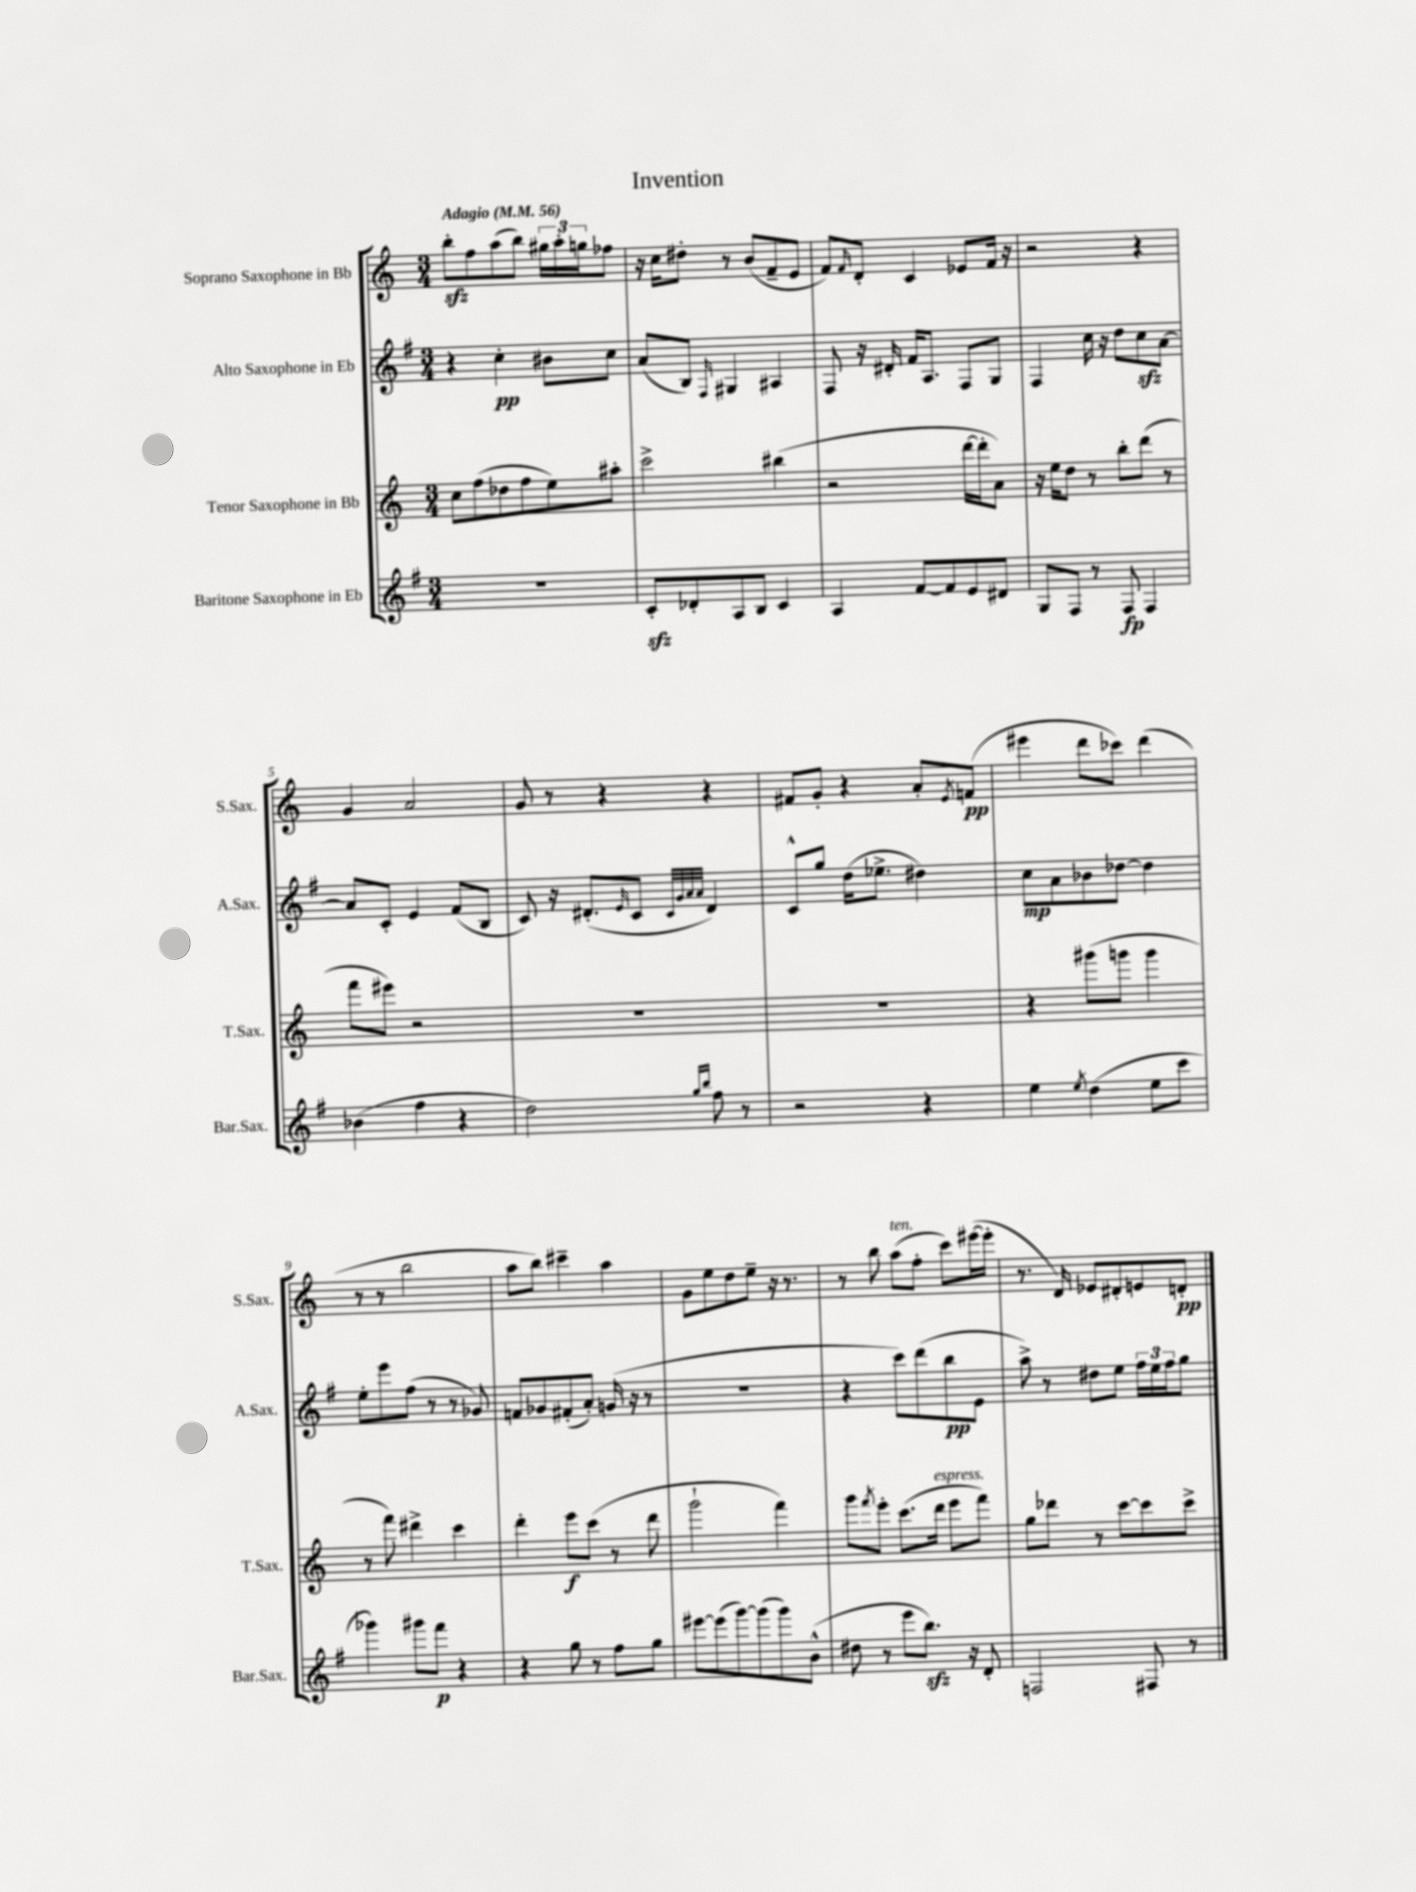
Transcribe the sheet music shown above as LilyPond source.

\header { title = "Invention" }
<<
\new StaffGroup <<
\new Staff = "s0" \with { instrumentName = "Soprano Saxophone in Bb" shortInstrumentName = "S.Sax." } {
    \clef treble \key c \major \numericTimeSignature \time 3/4 \tempo "Adagio" 4 = 56
    b''8-.\sfz f''8 a''8( b''8) \tuplet 3/2 { gis''16 a''16-. g''16 } fes''8 |
    r16 c''16 dis''8-. r8 b'8( f'8-- e'8 |
    f'8) \grace { f'16 } d'8-. c'4 ees'8 f'16 r16 |
    r2 r4 |
    g'4 a'2 |
    g'8 r8 r4 r4 |
    fis'8 g'8-. r4 a'8-. \acciaccatura { e'8 } f'8\pp( |
    eis'''4 d'''8 ces'''8) d'''4( |
    r8 r8 b''2 |
    a''8 b''8) cis'''4-- a''4 |
    g'8 e''8 d''8 e''8-- r16 r8. |
    r8 b''8 a''8^\markup { \italic "ten." }( f''8-. c'''8) eis'''16~( eis'''16-. |
    r8. d'16) ees'8 dis'8-. e'8 d'8-.\pp \bar "|." |
}
\new Staff = "s1" \with { instrumentName = "Alto Saxophone in Eb" shortInstrumentName = "A.Sax." } {
    \clef treble \key g \major \numericTimeSignature \time 3/4
    r4 c''4-.\pp bis'8 c''8 |
    a'8( b8) \grace { fis16 } gis4 ais4 |
    fis8 r16 dis'16-. fis'16 a8. fis8 g8 |
    fis4 c''16 r16 d''8 c''8\sfz a'8~ |
    a'8 c'8-. e'4 fis'8( b8 |
    c'8) r16 dis'8.-.( \grace { e'16 } c'8 \grace { c'32 g'32 a'32 a'32 } dis'4) |
    c'8-^ g''8 d''16( ees''8.-> dis''4) |
    c''8\mp a'8 bes'8 des''8~ des''4 |
    e''8-. e'''8 fis''8( r8 r8 ges'8) |
    f'8 ges'8 fis'8-.( a'8-.) g'16( r16 r8 |
    R2. |
    r4 c'''8) d'''8( b''8\pp e'8 |
    a''8->) r8 dis''8 e''8 \tuplet 3/2 { fis''16 e''16 fis''16 } g''8 \bar "|." |
}
\new Staff = "s2" \with { instrumentName = "Tenor Saxophone in Bb" shortInstrumentName = "T.Sax." } {
    \clef treble \key c \major \numericTimeSignature \time 3/4
    c''8 f''8( des''8 f''8 e''8) ais''8-. |
    c'''2-> bis''4( |
    r2 d'''16~ d'''16-. a'8) |
    r16 e''16 d''8 r8 b''8-. d'''8( r8 |
    f'''8 eis'''8) r2 |
    R2. |
    R2. |
    r4 gis'''8( g'''8 g'''4 |
    r8 f'''8) dis'''4-> c'''4 |
    d'''4-. e'''8\f c'''8( r8 d'''8 |
    g'''2-! f'''4) |
    g'''8 \acciaccatura { f'''8 } e'''8-. c'''8.( d'''16^\markup { \italic "espress." } e'''8 f'''8) |
    g''8 des'''8 r8 c'''8~ c'''8 c'''8-> \bar "|." |
}
\new Staff = "s3" \with { instrumentName = "Baritone Saxophone in Eb" shortInstrumentName = "Bar.Sax." } {
    \clef treble \key g \major \numericTimeSignature \time 3/4
    R2. |
    c'8-.\sfz des'8-. a8 b8 c'4 |
    a4 fis'8~ fis'8 e'8 dis'8 |
    g8 fis8 r8 fis8\fp fis4 |
    bes'4( fis''4 r4 |
    d''2) \grace { g''16 b''16 } fis''8 r8 |
    r2 r4 |
    e''4 \acciaccatura { e''8 } d''4( e''8 c'''8 |
    ges'''4) gis'''8 fis'''8\p r4 |
    r4 g''8 r8 fis''8 g''8 |
    eis'''8~ eis'''8( g'''8~) g'''8( g'''8) b'8-^( |
    dis''8 r8 e'''8 b''8.\sfz) r16 d'8-. |
    f2 fis8 r8 \bar "|." |
}
>>
>>
